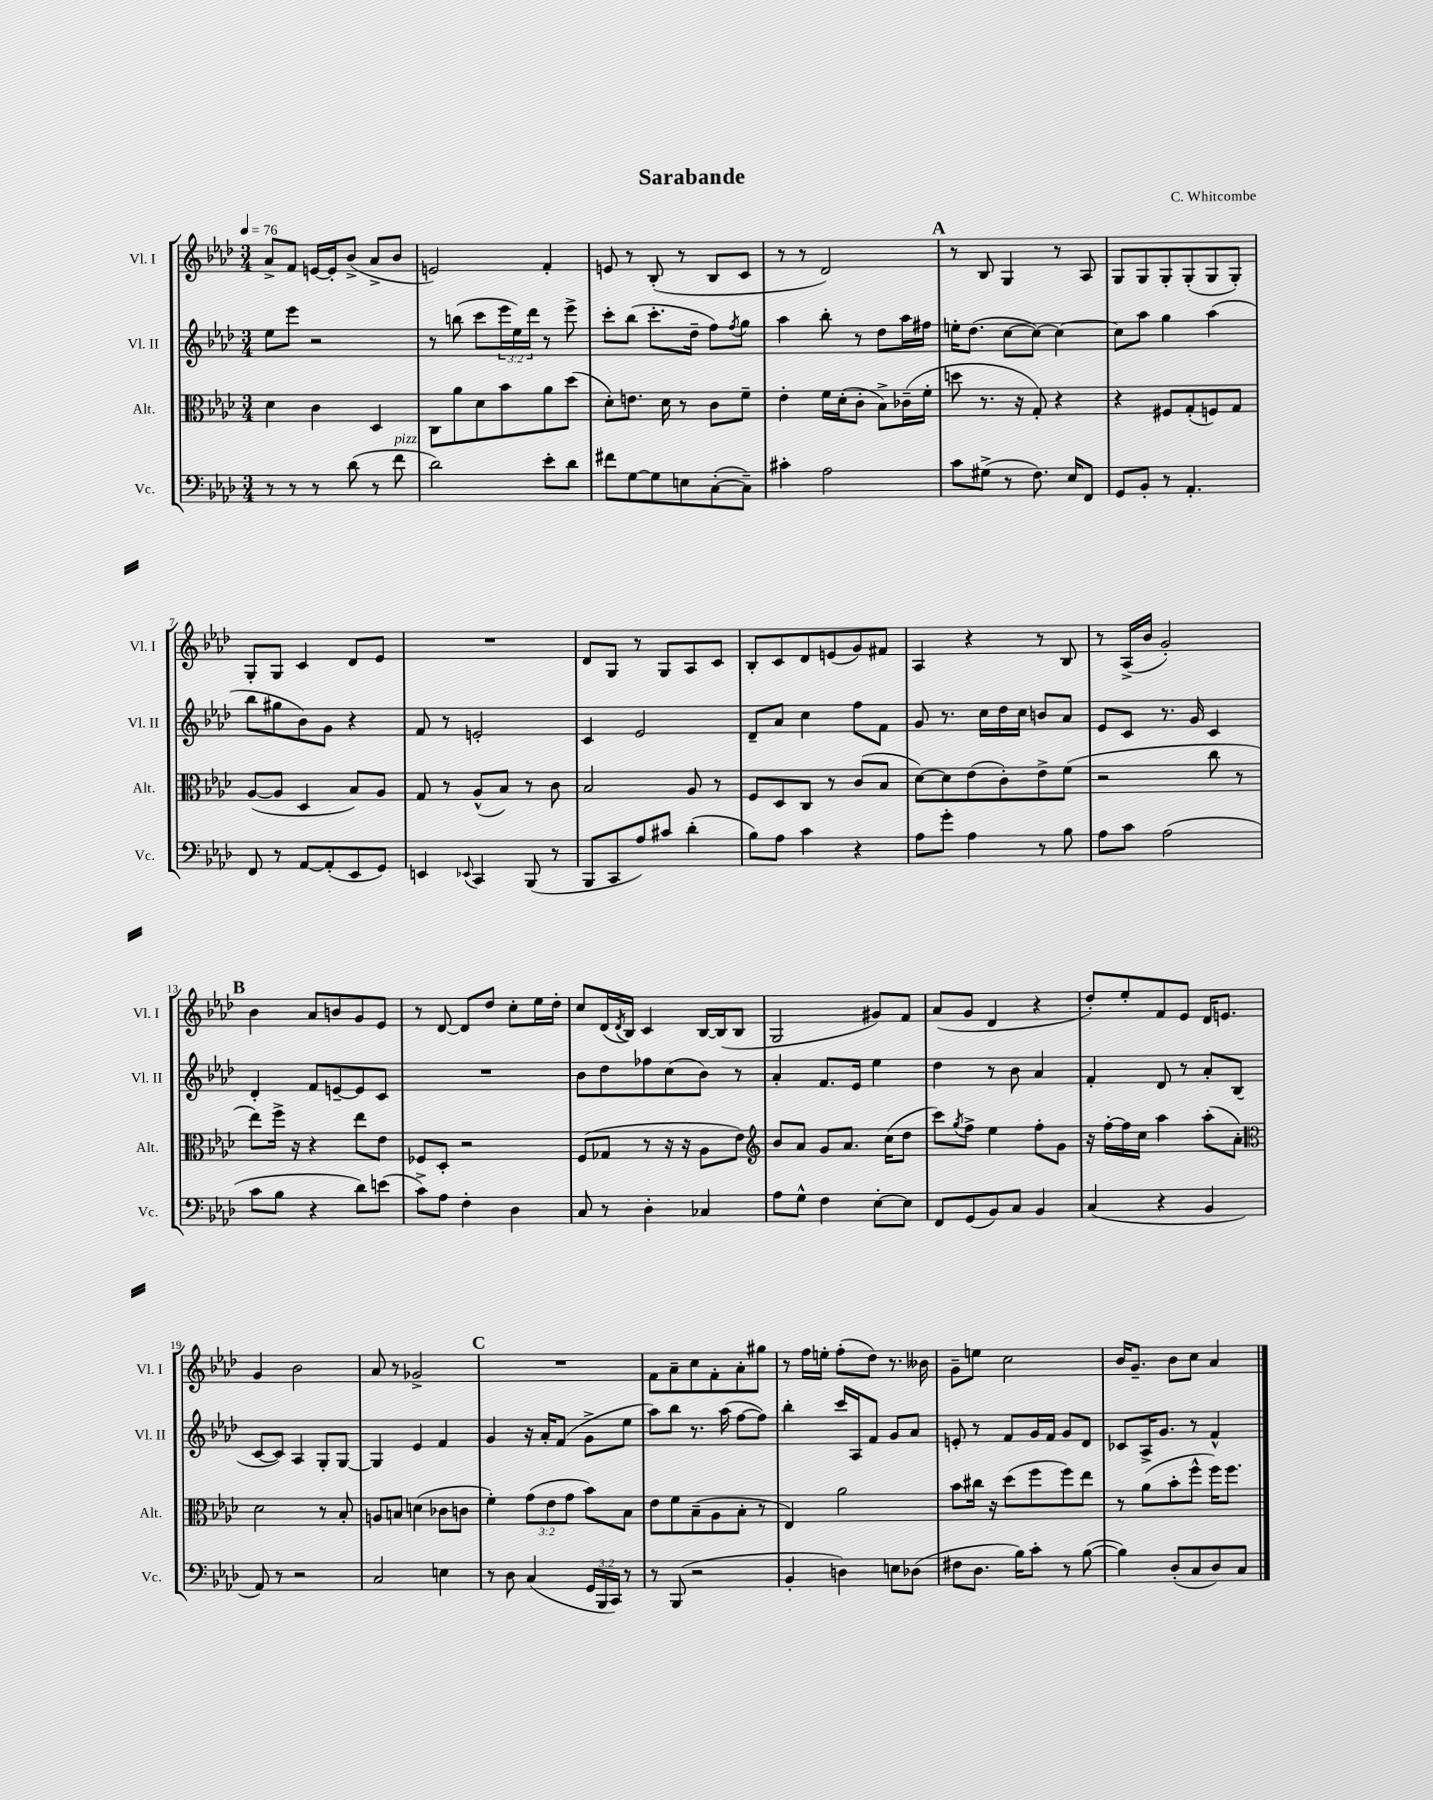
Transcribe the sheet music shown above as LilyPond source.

\header { title = "Sarabande" composer = "C. Whitcombe" }
<<
\new StaffGroup <<
\new Staff = "s0" \with { instrumentName = "Vl. I" shortInstrumentName = "Vl. I" } {
    \clef treble \key aes \major \numericTimeSignature \time 3/4 \tempo 4 = 76
    aes'8-> f'8 e'16~ e'16-. bes'8->( aes'8-> bes'8 |
    e'2) f'4-. |
    e'8 r8 bes8-.( r8 bes8 c'8 |
    r8 r8 des'2) |
    \mark \markup { \bold "A" } r8 bes8 g4 r8 aes8 |
    g8 g8 g8-. g8-.( g8 g8-.) |
    g8-. g8 c'4 des'8 ees'8 |
    R2. |
    des'8 g8 r8 g8 aes8 c'8 |
    bes8-. c'8 des'8 e'8( g'8) fis'8 |
    aes4 r4 r8 bes8 |
    r8 aes16->( bes'16 g'2-.) |
    \mark \markup { \bold "B" } bes'4 aes'8 b'8 g'8 ees'8 |
    r8 des'8~ des'8 des''8 c''8-. ees''16 des''16-. |
    c''8 des'16( \acciaccatura { des'8 } bes16) c'4 bes16~ bes16( bes8 |
    g2 gis'8) f'8 |
    aes'8( g'8 des'4 r4 |
    des''8-.) ees''8-. f'8 ees'8 des'16 e'8. |
    g'4 bes'2 |
    aes'8 r8 ges'2-> |
    \mark \markup { \bold "C" } R2. |
    f'8 aes'8-- c''8 f'8-. aes'8-. gis''8 |
    r8 f''16 e''16-. f''8-.( des''8) r8. beses'16 |
    g'8-- e''8 c''2 |
    bes'16 g'8.-- bes'8 c''8 aes'4 \bar "|." |
}
\new Staff = "s1" \with { instrumentName = "Vl. II" shortInstrumentName = "Vl. II" } {
    \clef treble \key aes \major \numericTimeSignature \time 3/4 \override Staff.TupletNumber.text = #tuplet-number::calc-fraction-text
    ees''8 ees'''8 r2 |
    r8 b''8( c'''8 \tuplet 3/2 { ees'''16 ees''16) des'''16 } r8 ees'''8-> |
    c'''8-. bes''8( c'''8.-. des''16-- f''8) \acciaccatura { f''8 } g''8 |
    aes''4 bes''8-. r8 des''8 aes''16 fis''16 |
    \mark \markup { \bold "A" } e''16-. des''8.( c''8~ c''8~) c''4~ |
    c''8 aes''8 g''4 aes''4( |
    bes''8 gis''8 bes'8) g'8 r4 |
    f'8 r8 e'2-. |
    c'4 ees'2 |
    des'8-- aes'8 c''4 f''8 f'8 |
    g'8 r8. c''16 des''16 c''16 b'8 aes'8 |
    ees'8 c'8 r8. g'16 c'4 |
    \mark \markup { \bold "B" } des'4-. f'8 e'8~-- e'8 c'8 |
    R2. |
    bes'8 des''8 fes''8 c''8( bes'8) r8 |
    aes'4-. f'8. ees'16 ees''4 |
    des''4 r8 bes'8 aes'4 |
    f'4-. des'8 r8 aes'8-. bes8( |
    c'8~ c'8) aes4 g8-. g8~ |
    g4 ees'4 f'4 |
    \mark \markup { \bold "C" } g'4 r16 aes'16-. f'8( g'8-> ees''8 |
    aes''8) bes''8 r8. aes''16( f''8~ f''8) |
    bes''4-. c'''16 aes16 f'8 g'8 aes'8 |
    e'8-. r8 f'8 g'16 f'16 g'8 des'8 |
    ces'8 aes16-> g'8. r8 f'4-^ \bar "|." |
}
\new Staff = "s2" \with { instrumentName = "Alt." shortInstrumentName = "Alt." } {
    \clef alto \key aes \major \numericTimeSignature \time 3/4 \override Staff.TupletNumber.text = #tuplet-number::calc-fraction-text
    des'4 c'4 des4 |
    c8 aes'8 des'8 bes'8 aes'8 des''8( |
    des'8-.) e'8. des'16 r8 c'8 f'8-- |
    ees'4-. f'16 des'16-.( c'8-. bes8->) ces'16--( f'16-. |
    \mark \markup { \bold "A" } d''8 r8. r16 g8-.) r4 |
    r4 fis8 g8-.( f8) g8 |
    aes8~( aes8 des4 bes8) aes8 |
    g8 r8 aes8-^( bes8) r8 c'8 |
    bes2 aes8 r8 |
    f8 des8 c8 r8 c'8( bes8 |
    des'8~) des'8 ees'8( c'8-.) ees'8-> f'8( |
    r2 c''8 r8 |
    \mark \markup { \bold "B" } ees''8) f''16-> r16 r4 ees''8 ees'8 |
    fes8 des8-. r2 |
    f8( ges8 r8 r16 r16 aes8 ees'8) |
    \clef treble bes'8 aes'8 g'8 aes'8. c''16( des''8 |
    c'''8) \acciaccatura { g''8 } f''8-> ees''4 f''8-. g'8 |
    r16 f''16~-. f''16 c''16 aes''4 aes''8-.( aes'8-.) |
    \clef alto des'2 r8 bes8-. |
    a8 b8 d'4( ces'8 c'8 |
    \mark \markup { \bold "C" } f'4-.) \tuplet 3/2 { g'8( ees'8 g'8 } bes'8) bes8 |
    ees'8 f'8 bes8--( aes8 bes8-. r8 |
    ees4) aes'2 |
    bes'8 cis''16 r16 des''8( f''8 f''8) ees''8 |
    r8 aes'8( bes'8-. f''8-^ f''16) f''8. \bar "|." |
}
\new Staff = "s3" \with { instrumentName = "Vc." shortInstrumentName = "Vc." } {
    \clef bass \key aes \major \numericTimeSignature \time 3/4 \override Staff.TupletNumber.text = #tuplet-number::calc-fraction-text
    r8 r8 r8 des'8( r8 f'8^\markup { \italic "pizz." } |
    des'2) ees'8-. des'8 |
    fis'8 g8~ g8 e8 c8~-.( c8--) |
    cis'4-. aes2 |
    \mark \markup { \bold "A" } c'8 gis8->( r8 f8.) ees16 f,8 |
    g,8 bes,8-. r8 aes,4.-. |
    f,8 r8 aes,8~ aes,8-.( ees,8 g,8) |
    e,4 \appoggiatura { ees,8 } c,4 bes,,8( r8 |
    bes,,8 c,8 aes8) cis'8 des'4-.( |
    bes8) aes8 c'4 r4 |
    aes8 g'8-. aes4 r8 bes8 |
    aes8 c'8 aes2( |
    \mark \markup { \bold "B" } c'8 bes8 r4 des'8) e'8( |
    c'8->) aes8 f4-. des4 |
    c8 r8 des4-. ces4 |
    aes8 g8-^ f4 ees8~-. ees8 |
    f,8 g,8( bes,8) c8 bes,4 |
    c4( r4 bes,4 |
    aes,8) r8 r2 |
    c2 e4 |
    \mark \markup { \bold "C" } r8 des8 c4( \tuplet 3/2 { g,16 bes,,16 c,16) } r8 |
    r8 bes,,8( r2 |
    bes,4-. d4) e8 des8( |
    fis8 des8. bes16) c'8-. r8 bes8~( |
    bes4) des8-.( c8 des8) c8 \bar "|." |
}
>>
>>
